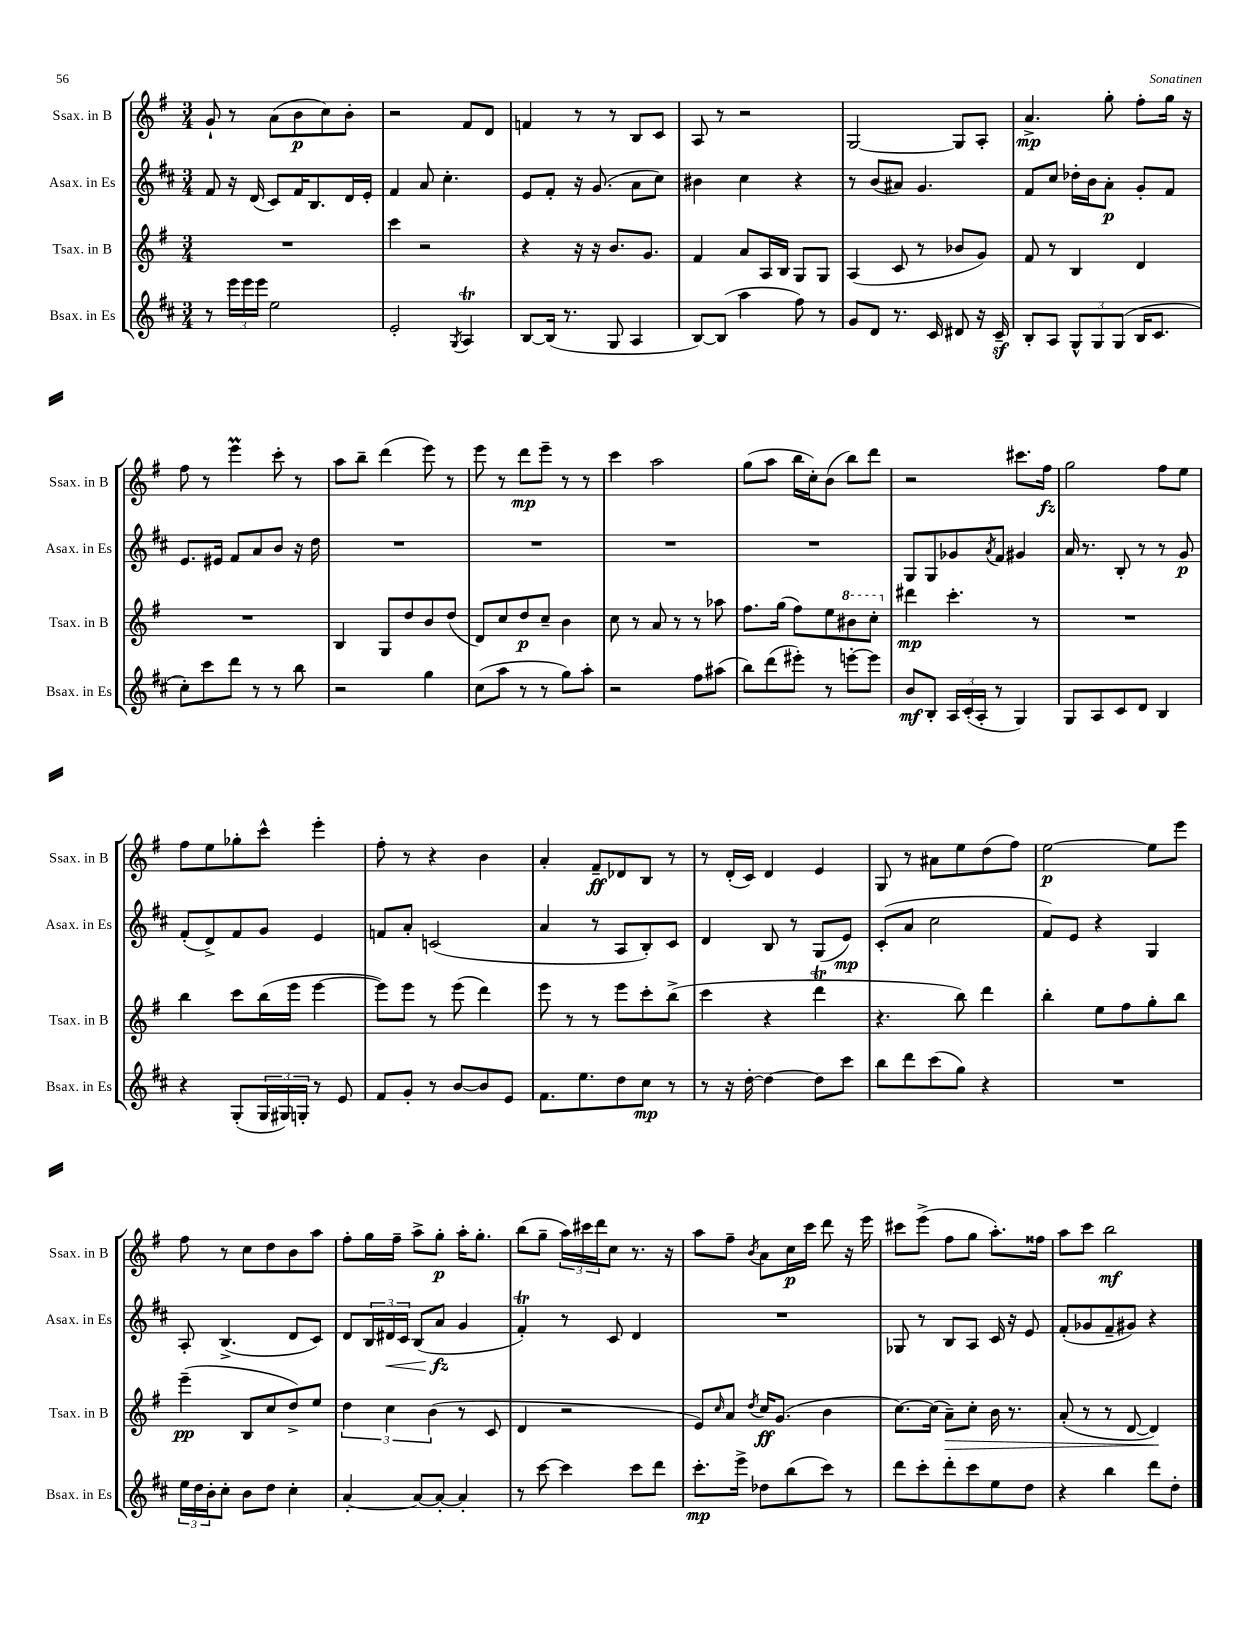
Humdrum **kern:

**kern	**dynam	**kern	**dynam	**kern	**dynam	**kern	**dynam
*part4	*part4	*part3	*part3	*part2	*part2	*part1	*part1
*staff4	*staff4	*staff3	*staff3	*staff2	*staff2	*staff1	*staff1
*I"Bsax. in Es	*	*I"Tsax. in B	*	*I"Asax. in Es	*	*I"Ssax. in B	*
*I'Bsax. in Es	*	*I'Tsax. in B	*	*I'Asax. in Es	*	*I'Ssax. in B	*
*clefG2	*	*clefG2	*	*clefG2	*	*clefG2	*
*k[f#c#]	*	*k[f#]	*	*k[f#c#]	*	*k[f#]	*
*M3/4	*	*M3/4	*	*M3/4	*	*M3/4	*
=8	=8	=8	=8	=8	=8	=8	=8
8r	.	2.r	.	8f#/	.	8g`/	.
24eee\LL	.	.	.	16r	.	8r	.
24eee\	.	.	.	.	.	.	.
.	.	.	.	(16d/	.	.	.
24eee\JJ	.	.	.	.	.	.	.
2ee\	.	.	.	8c#/L)	.	(8a\L	.
.	.	.	.	16f#/K	.	8b\	p
.	.	.	.	8.B/	.	.	.
.	.	.	.	.	.	8cc\)	.
.	.	.	.	16d/L	.	8b'\J	.
.	.	.	.	16e'/JJ	.	.	.
=9	=9	=9	=9	=9	=9	=9	=9
2e'/	.	4ccc\	.	4f#/	.	2r	.
.	.	2r	.	8a/	.	.	.
.	.	.	.	4.cc#'\	.	.	.
8qG/	.	.	.	.	.	.	.
4AT/	.	.	.	.	.	8f#/L	.
.	.	.	.	.	.	8d/J	.
=10	=10	=10	=10	=10	=10	=10	=10
[8B/L	.	4r	.	8e/L	.	4fn/	.
(16B/Jk]	.	.	.	8f#'/J	.	.	.
8.r	.	.	.	.	.	.	.
.	.	16r	.	16r	.	8r	.
.	.	16r	.	(8.g/	.	.	.
8G/	.	8.b/L	.	.	.	8r	.
4A/	.	.	.	8a\L	.	8B/L	.
.	.	8.g/J	.	.	.	.	.
.	.	.	.	8cc#\J)	.	8c/J	.
=11	=11	=11	=11	=11	=11	=11	=11
[8B/L)	.	4f#/	.	4b#X\	.	8A/	.
(8B/J]	.	.	.	.	.	8r	.
4aa\	.	8a/L	.	4cc#\	.	2r	.
.	.	16A/L	.	.	.	.	.
.	.	16B/JJ	.	.	.	.	.
8ff#\)	.	8G/L	.	4r	.	.	.
8r	.	8G/J	.	.	.	.	.
=12	=12	=12	=12	=12	=12	=12	=12
8g/L	.	(4A/	.	8r	.	[2G/	.
8d/J	.	.	.	(8b/L	.	.	.
8.r	.	8c/	.	8a#X/J)	.	.	.
.	.	8r	.	4.g/	.	.	.
16c#/	.	.	.	.	.	.	.
8d#X/	.	8b-X/L	.	.	.	8G/L]	.
16r	.	8g/J)	.	.	.	8A'/J	.
16c#z~/	.	.	.	.	.	.	.
=13	=13	=13	=13	=13	=13	=13	=13
8B'/L	.	8f#/	.	8f#/L	.	4.a^/	mp
8A/J	.	8r	.	8cc#/J	.	.	.
12G^^/L	.	4B/	.	16dd-X'\LL	.	.	.
.	.	.	.	16b\J	.	.	.
12G/	.	.	.	.	.	.	.
.	.	.	.	8a'\J	p	8gg'\	.
(12G/J	.	.	.	.	.	.	.
16B/KL	.	4d/	.	8g'/L	.	8ff#'\L	.
8.c#/J	.	.	.	.	.	.	.
.	.	.	.	8f#/J	.	16gg\Jk	.
.	.	.	.	.	.	16r	.
!!LO:LB:g=z
=14	=14	=14	=14	=14	=14	=14	=14
8cc#'\L)	.	2.r	.	8.e/L	.	8ff#\	.
8ccc#\	.	.	.	.	.	8r	.
.	.	.	.	16e#X/Jk	.	.	.
8ddd\J	.	.	.	8f#/L	.	4eeeM\	.
8r	.	.	.	8a/	.	.	.
8r	.	.	.	8b/J	.	8ccc'\	.
8bb\	.	.	.	16r	.	8r	.
.	.	.	.	16dd\	.	.	.
=15	=15	=15	=15	=15	=15	=15	=15
2r	.	4B/	.	2.r	.	8aa\L	.
.	.	.	.	.	.	8bb~\J	.
.	.	8G/L	.	.	.	(4ddd\	.
.	.	8dd/	.	.	.	.	.
4gg\	.	8b/	.	.	.	8eee\)	.
.	.	(8dd/J	.	.	.	8r	.
=16	=16	=16	=16	=16	=16	=16	=16
(8cc#\L	.	8d/L)	.	2.r	.	8eee\	.
8aa\J	.	8cc/	.	.	.	8r	.
8r	.	8dd/	p	.	.	8ddd\L	mp
8r	.	8cc~/J	.	.	.	8eee~\J	.
8gg\L)	.	4b\	.	.	.	8r	.
8aa'\J	.	.	.	.	.	8r	.
=17	=17	=17	=17	=17	=17	=17	=17
2r	.	8cc\	.	2.r	.	4ccc\	.
.	.	8r	.	.	.	.	.
.	.	8a/	.	.	.	2aa\	.
.	.	8r	.	.	.	.	.
8ff#\L	.	8r	.	.	.	.	.
(8aa#X\J	.	8aa-X\	.	.	.	.	.
=18	=18	=18	=18	=18	=18	=18	=18
8bb\L)	.	8.ff#\L	.	2.r	.	(8gg\L	.
(8ddd\	.	.	.	.	.	8aa\J	.
.	.	(16gg\Jk	.	.	.	.	.
8eee#X'\J)	.	8ff#\L)	.	.	.	16bb\LL	.
.	.	.	.	.	.	16cc'\J)	.
8r	.	8ee\	.	.	.	(8b\J	.
*	*	*8va	*	*	*	*	*
[8eeen'\L	.	8bb#X\	.	.	.	8bb\L)	.
8eee\J]	.	8ccc'\J	.	.	.	8ddd\J	.
=19	=19	=19	=19	=19	=19	=19	=19
*	*	*X8va	*	*	*	*	*
8b/L	mf	4ddd#X\	mp	8G/L	.	2r	.
8B'/J	.	.	.	8G/	.	.	.
24A/LL	.	4.ccc'\	.	8g-X/	.	.	.
(24c#'/	.	.	.	.	.	.	.
24A'/JJ	.	.	.	.	.	.	.
.	.	.	.	8qa/	.	.	.
8r	.	.	.	8f#/J	.	.	.
4G/)	.	.	.	4g#X/	.	8.ccc#X\L	.
.	.	8r	.	.	.	.	.
.	.	.	.	.	.	16ff#\Jk	fz
=20	=20	=20	=20	=20	=20	=20	=20
8G/L	.	2.r	.	16a/	.	2gg\	.
.	.	.	.	8.r	.	.	.
8A/	.	.	.	.	.	.	.
8c#/	.	.	.	8B'/	.	.	.
8d/J	.	.	.	8r	.	.	.
4B/	.	.	.	8r	.	8ff#\L	.
.	.	.	.	8g/	p	8ee\J	.
!!LO:LB:g=z
=21	=21	=21	=21	=21	=21	=21	=21
4r	.	4bb\	.	(8f#'/L	.	8ff#\L	.
.	.	.	.	8d^/)	.	8ee\	.
(8G'/L	.	8ccc\L	.	8f#/	.	8gg-X'\	.
24G/L	.	(16bb\L	.	8g/J	.	8ccc^^\J	.
24G#X/)	.	.	.	.	.	.	.
.	.	16eee\JJ	.	.	.	.	.
24Gn'/JJ	.	.	.	.	.	.	.
8r	.	[4eee\	.	4e/	.	4eee'\	.
8e/	.	.	.	.	.	.	.
=22	=22	=22	=22	=22	=22	=22	=22
8f#/L	.	8eee\L])	.	8fn/L	.	8ff#'\	.
8g'/J	.	8eee\J	.	8a'/J	.	8r	.
8r	.	8r	.	(2cn/	.	4r	.
[8b/L	.	(8eee\	.	.	.	.	.
8b/]	.	4ddd\)	.	.	.	4b\	.
8e/J	.	.	.	.	.	.	.
=23	=23	=23	=23	=23	=23	=23	=23
8.f#\L	.	8eee\	.	4a/	.	4a'/	.
.	.	8r	.	.	.	.	.
8.ee\	.	.	.	.	.	.	.
.	.	8r	.	8r	.	8f#~/L	ff
8dd\	.	8eee\L	.	8A/L	.	8d-X/	.
8cc#\J	mp	8ccc'\	.	8B'/)	.	8B/J	.
8r	.	(8bb^\J	.	8c#/J	.	8r	.
=24	=24	=24	=24	=24	=24	=24	=24
8r	.	4ccc\	.	4d/	.	8r	.
16r	.	.	.	.	.	(16d'/LL	.
[16dd'\	.	.	.	.	.	16c/JJ)	.
4dd\_	.	4r	.	8B/	.	4d/	.
.	.	.	.	8r	.	.	.
8dd\L]	.	4dddT\	.	(8G/L	.	4e/	.
8ccc#\J	.	.	.	8e/J)	mp	.	.
=25	=25	=25	=25	=25	=25	=25	=25
8bb\L	.	4.r	.	(8c#'/L	.	8G/	.
8ddd\	.	.	.	8a/J	.	8r	.
(8ccc#\	.	.	.	2cc#\	.	8a#X\L	.
8gg\J)	.	8bb\)	.	.	.	8ee\	.
4r	.	4ddd\	.	.	.	(8dd\	.
.	.	.	.	.	.	8ff#\J)	.
=26	=26	=26	=26	=26	=26	=26	=26
2.r	.	4bb'\	.	8f#/L)	.	[2ee\	p
.	.	.	.	8e/J	.	.	.
.	.	8ee\L	.	4r	.	.	.
.	.	8ff#\	.	.	.	.	.
.	.	8gg'\	.	4G/	.	8ee\L]	.
.	.	8bb\J	.	.	.	8eee\J	.
!!LO:LB:g=z
=27	=27	=27	=27	=27	=27	=27	=27
24ee\LL	.	(4eee~\	pp	8A'/	.	8ff#\	.
24dd\	.	.	.	.	.	.	.
24b'\J	.	.	.	.	.	.	.
8cc#'\J	.	.	.	(4.B^/	.	8r	.
8b\L	.	8B/L	.	.	.	8cc\L	.
8dd\J	.	8cc/	.	.	.	8dd\	.
4cc#'\	.	8dd^/)	.	8d/L	.	8b\	.
.	.	8ee/J	.	8c#/J)	.	8aa\J	.
=28	=28	=28	=28	=28	=28	=28	=28
[4a'/	.	6dd\	.	8d/L	.	8ff#'\L	.
.	.	.	.	24B/L	.	16gg\L	.
!	!	!	!	!	!LO:HP:b	!	!
.	.	6cc\	.	24d#X/	<	.	.
.	.	.	.	.	.	16ff#~\JJ	.
.	.	.	.	24c#/JJ	.	.	.
8a/L_	.	.	.	(8B/L	.	8aa^\L	.
.	.	(6b\	.	.	.	.	.
8a'/J_	.	.	.	8a/J	fz	8gg'\J	p
4a'/]	.	8r	.	4g/	[	16aa'\KL	.
.	.	.	.	.	.	8.gg'\J	.
.	.	8c/	.	.	.	.	.
=29	=29	=29	=29	=29	=29	=29	=29
8r	.	4d/	.	4f#t'/)	.	(8bb\L	.
[8ccc#\	.	.	.	.	.	8gg~\J	.
4ccc#\]	.	2r	.	8r	.	24aa\LL)	.
.	.	.	.	.	.	24ccc#X\	.
.	.	.	.	.	.	24ddd\J	.
.	.	.	.	8c#/	.	8cc\J	.
8ccc#\L	.	.	.	4d/	.	8.r	.
8ddd\J	.	.	.	.	.	.	.
.	.	.	.	.	.	16r	.
=30	=30	=30	=30	=30	=30	=30	=30
8.ccc#'\L	mp	8e/L)	.	2.r	.	8aa\L	.
.	.	16qqcc/	.	.	.	.	.
.	.	8a/J	.	.	.	8ff#~\J	.
16eee^\Jk	.	.	.	.	.	.	.
.	.	8qdd/	.	.	.	8qb/	.
8dd-X\L	.	16cc/KL	ff	.	.	8a\L	.
.	.	(8.g/J	.	.	.	.	.
(8bb\	.	.	.	.	.	16cc\L	p
.	.	.	.	.	.	16ccc\JJ	.
8ccc#\J)	.	4b\	.	.	.	8ddd\	.
8r	.	.	.	.	.	16r	.
.	.	.	.	.	.	16eee\	.
=31	=31	=31	=31	=31	=31	=31	=31
8ddd\L	.	[8.cc\L)	.	8G-X/	.	8ccc#X\L	.
8ccc#'\	.	.	.	8r	.	(8eee^\J	.
.	.	(16cc\Jk]	.	.	.	.	.
!	!	!	!LO:HP:b	!	!	!	!
8ddd'\	.	8a~\L)	>	8B/L	.	8ff#\L	.
8ccc#\	.	8cc'\J	.	8A/J	.	8gg\J	.
8ee\	.	16b\	.	16c#/	.	8.aa'\L)	.
.	.	8.r	.	16r	.	.	.
8dd\J	.	.	.	8e/	.	.	.
.	.	.	.	.	.	16ff##X\Jk	.
=32	=32	=32	=32	=32	=32	=32	=32
4r	.	(8a'/	.	(8f#'/L	.	8aa\L	.
.	.	8r	.	8g-X/	.	8ccc\J	.
4bb\	.	8r	.	8f#~/	.	2bb\	mf
.	.	[8d/	.	8g#X/J)	.	.	.
8ddd\L	.	4d/])	.	4r	.	.	.
8dd'\J	.	.	.	.	.	.	.
.	.	.	]	.	.	.	.
==	==	==	==	==	==	==	==
*-	*-	*-	*-	*-	*-	*-	*-
